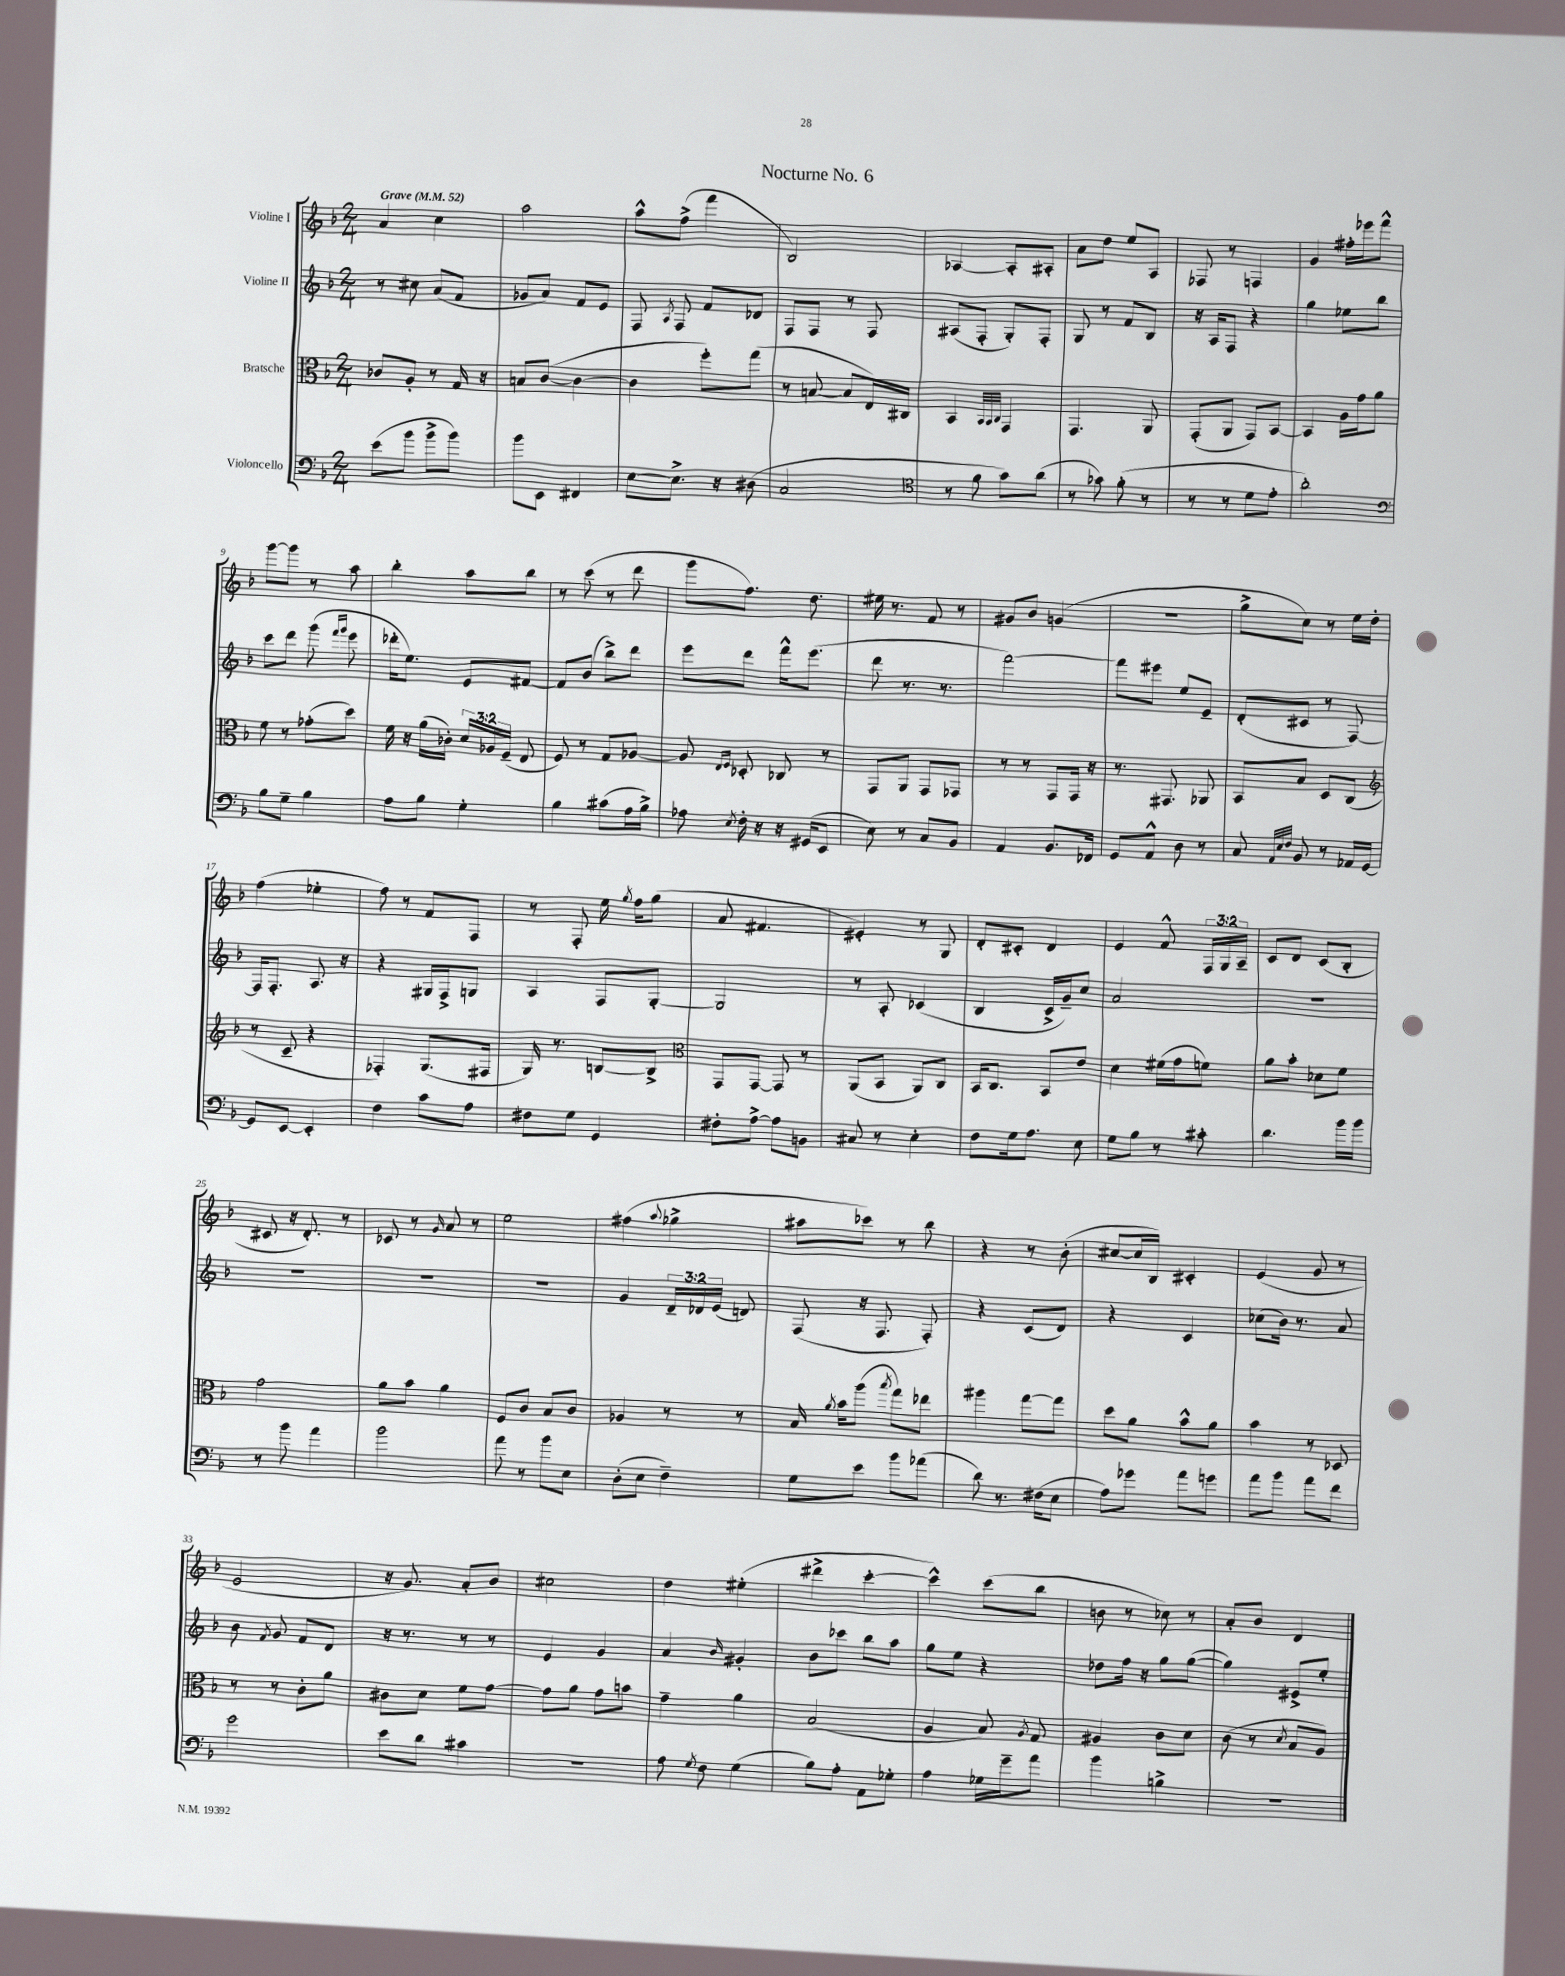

**kern	**kern	**kern	**kern
*staff4	*staff3	*staff2	*staff1
*clefF4	*clefC3	*clefG2	*clefG2
*k[b-]	*k[b-]	*k[b-]	*k[b-]
*M2/4	*M2/4	*M2/4	*M2/4
*MM52	*MM52	*MM52	*MM52
(8e\L	8c-/L	8r	4a/
8b-\J	8A'/J	8cc#\	.
8b-^\L	8r	(8a/L	4cc\
8b-\J)	16G/	8f/J	.
.	16r	.	.
=	=	=	=
8b-\L	8B/L	8g-/L	2aa\
8EE\J	([8c/J	8a/J)	.
4FF#/	4c\_	8f/L	.
.	.	8e/J	.
=	=	=	=
[8E\L	4c\]	8F/	8aa^^\L
.	.	8qA/	.
8.E^\]J	.	8F/	(8ff^\J
.	8ff'\L)	8f/L	4fff\
16r	.	.	.
(8D#\	(8gg\J	8d-/J	.
=	=	=	=
2C/	8r	8F/L	2B-/)
.	[8B/	8F/J	.
.	8B/]L	8r	.
.	16E/L)	8F/	.
.	16C#/JJ	.	.
=	=	=	=
*clefC4	*	*	*
8r	4BB-/	(8A#/L	[4A-/
8f\	.	8F'/J	.
.	32qqBB-/LLL	.	.
.	32qqBB-/	.	.
.	32qqC/JJJ	.	.
8g\L)	4GG/	8G'/L)	8A-'/]L
(8a\J	.	8F'/J	8A#'/J
=	=	=	=
8r	4.GG/	8G/	8a\L
8g-\)	.	8r	8dd\J
(8f'\	.	8f/L	8ee/L
8r	8AA/	8B-/J	8A/J
=	=	=	=
8r	(8GG'/L	16r	8F-/
.	.	16A/LK	.
8r	8AA/J	8F/J	8r
8d\L	8GG/L)	4r	4F/
8e'\J	[8BB-/J	.	.
=	=	=	=
2a'\)	4BB-/]	4gg\	4g/
.	16A\LL	8ee-\L	16ff#'\LL
.	16g\J	.	16eee-\J
.	8a\J	8bb-\J	8fff^^\J
=	=	=	=
*clefF4	*	*	*
8B-\L	8f\	8ccc\L	[8ggg\L
8G~\J	8r	8ddd\J	8ggg\]J
4B-\	(8g-'\L	(8ggg\	8r
.	.	16qqfff/LL	.
.	.	16qqggg/JJ	.
.	8dd\J)	8eee\	8aa\
=	=	=	=
8A\L	16f\	16ddd-'\LK	4bb-'\
.	16r	8.ee\J)	.
8B-\J	(16a\LL	.	.
.	16c-'\JJ)	.	.
4G'\	24d/LL	8e/L	8aa\L
.	24A-/	.	.
.	(24F~/JJ	.	.
.	8E/	[8f#/J	8bb-\J
=	=	=	=
4B-\	8F/)	8f#/]L	8r
.	8r	(8b-/J	(8ccc\
(8c#\L	8G/L	8bb-^\L)	8r
16A\L	[8A-/J	8ddd\J	8ddd\
16B-^\JJ)	.	.	.
=	=	=	=
8A-\	8A-/]	8eee\L	8ggg\L
.	16qqE/LL	.	.
8qE/	16qqF/JJ	.	.
16F'\	8D-'/	8ddd\J	8.ff\J)
16r	.	.	.
16r	8C-/	16fff^^\LK	.
(16GG#/LK	.	(8.eee\J	8.dd\
8EE/J	8r	.	.
=	=	=	=
8E\)	8GG/L	8ddd\	16ee#\
.	.	.	8.r
8r	8AA/J	8.r	.
8C/L	8GG/L	.	8f/
.	.	8.r	.
8BB-/J	8GG-/J	.	8r
=	=	=	=
4AA/	8r	[2fff\)	8g#/L
.	8r	.	8b-/J
8.BB-/L	8GG/L	.	(4g/
.	16GG/Jk	.	.
16FF-/Jk	16r	.	.
=	=	=	=
8GG/L	8.r	8fff\]L	2r
8AA^^/J	.	8eee#\J	.
.	8.GG#/	.	.
8D\	.	8ee/L	.
8r	8AA-/	8e~/J	.
=	=	=	=
8C/	8BB-/L	(8d'/L	8gg^\L
32qqAA/LLL	.	.	.
32qqE/	.	.	.
32qqF/JJJ	.	.	.
8BB-/	8B-/J	8c#/J	8cc\J)
8r	8D/L	8r	8r
16AA-/LL	(8C/J	[8F/)	16ee\LL
[16GG/JJ	.	.	16dd'\JJ
=	=	=	=
*	*clefG2	*	*
8GG/]L	8r	16F/]LK	(4ff\
.	.	8.F'/J	.
[8EE/J	8c~/	.	.
4EE'/]	4r	8.A/	4ee-'\
.	.	16r	.
=	=	=	=
4F\	4F-'/)	4r	8ff\)
.	.	.	8r
8c\L	(8.G/L	16G#/LL	8f/L
.	.	16F^/J	.
8A\J	.	8G/J	8F/J
.	16F#/Jk	.	.
=	=	=	=
8F#\L	16G/)	4A/	8r
.	8.r	.	.
8G\J	.	.	8F'/
4GG/	[8B/L	8F/L	16ee\
.	.	.	8qgg/
.	.	.	16ff\LK
.	8B^/]J	[8G'/J	(8gg\J
=	=	=	=
*	*clefC3	*	*
8F#'\L	8GG/L	2G/]	8a/
[8A^\J	[8GG/J	.	4.f#/
8A\]L	8GG/]	.	.
8BB\J	8r	.	.
=	=	=	=
8C#/	(8AA/L	8r	4e#'/)
8r	8BB-/J	8A'/	.
4E'\	8AA/L)	(4c-/	8r
.	8C/J	.	8G/
=	=	=	=
8F\L	16BB-/LK	4B-/	8d'/L
.	8.C/J	.	.
16G\k	.	.	8c#'/J
8.A\J	.	.	.
.	8BB-/L	16c^/LL	4d/
.	.	16g~/J)	.
8E\	8e/J	8cc/J	.
=	=	=	=
8G\L	4d\	2a/	4e/
8B-\J	.	.	.
8r	(16f#\LL	.	8f^^/
.	16g\J	.	.
8c#'\	8f\J)	.	24F/LL
.	.	.	24G/
.	.	.	24A~/JJ
=	=	=	=
4.d\	8a\L	2r	8c/L
.	8b-'\J	.	8d/J
.	8d-\L	.	(8c/L
16b-\LL	8f\J	.	8B-'/J
16b-\JJ	.	.	.
=	=	=	=
8r	2g\	2r	8c#/
8b-\	.	.	16r
.	.	.	8.d'/)
4a\	.	.	.
.	.	.	8r
=	=	=	=
2b-\	8a\L	2r	8c-/
.	8b-\J	.	8r
.	.	.	16qqg/
.	4a\	.	8a/
.	.	.	8r
=	=	=	=
8a\	8F/L	2r	2ee\
8r	8c/J	.	.
8b-\L	8B-/L	.	.
8E\J	8c/J	.	.
=	=	=	=
(8D'\L	4A-/	4g/	(4ff#\
8E\J	.	.	.
.	.	.	8qqaa/
4F~\)	8r	24d~/LL	4gg-^\
.	.	24d-/	.
.	.	(24e/JJ	.
.	8r	8d/)	.
=	=	=	=
8G\L	16B-/	(8F/	8aa#\L
.	8qa/	.	.
.	16b-\LK	.	.
8e\J	(8aa\J	16r	8ccc-\J)
.	.	8.F/	.
.	8qbb-/	.	.
8b-\L	8gg\L)	.	8r
(8a-\J	8ee-\J	8F'/)	8bb-\
=	=	=	=
8d\)	4aa#\	4r	4r
8.r	.	.	.
.	[8gg\L	(8c/L	8r
(16F#\LK	.	.	.
8E\J	8gg\]J	8d/J)	(8b-'\
=	=	=	=
8A\L)	8dd\L	4r	[8cc#/L
8g-\J	8a\J	.	16cc#/]L
.	.	.	16B-/JJ)
8a\L	8b-^^\L	4c/	4c#'/
8g\J	8a\J	.	.
=	=	=	=
8a\L	4b-\	(8cc-\L	(4e/
8b-\J	.	16b-\Jk)	.
.	.	8.r	.
8a\L	8r	.	8g/
8f\J	8D-/	8a/	8r
=	=	=	=
2g\	8r	8b-\	2e/
.	.	8qf/	.
.	8r	8g/	.
.	8c'\L	8f/L	.
.	8a\J	8d/J	.
=	=	=	=
8e\L	8c#\L	16r	16r
.	.	8.r	8.g/)
8d\J	8d\J	.	.
4c#\	8f\L	8r	8a'/L
.	[8g\J	8r	8b-/J
=	=	=	=
2r	8g\]L	4e/	2cc#\
.	8a\J	.	.
.	8g\L	4g/	.
.	8b\J	.	.
=	=	=	=
8A\	4g~\	4a/	4dd\
8qG/	.	.	.
8F\	.	.	.
.	.	16qqb-/	.
(4G\	4a\	4g#'/	(4ee#'\
=	=	=	=
8B-\L)	(2B-/	8b-\L	4ddd#^\
8A'\J	.	8ccc-\J	.
8AA\L	.	8bb-\L	[4ccc'\
8G-'\J	.	8aa\J	.
=	=	=	=
4A\	4A/	8gg\L	4ccc^^\])
.	.	8ee\J	.
16G-\LL	8B-/)	4r	(8ccc\L
16g~\J	.	.	.
.	8qA/	.	.
8a\J	8G/	.	8bb-\J
=	=	=	=
4b-\	4A#/	8dd-\L	8b\
.	.	16ff\Jk	8r
.	.	16r	.
4B^\	8c\L	8gg\L	8cc-\)
.	8d\J	([8gg\J	8r
=	=	=	=
2r	(8c\	4gg\])	8a'/L
.	8r	.	8b-/J
.	8qd/	.	.
.	8B-/L	8e#^/L	4d/
.	8A/J)	8ee'/J	.
==	==	==	==
*-	*-	*-	*-
